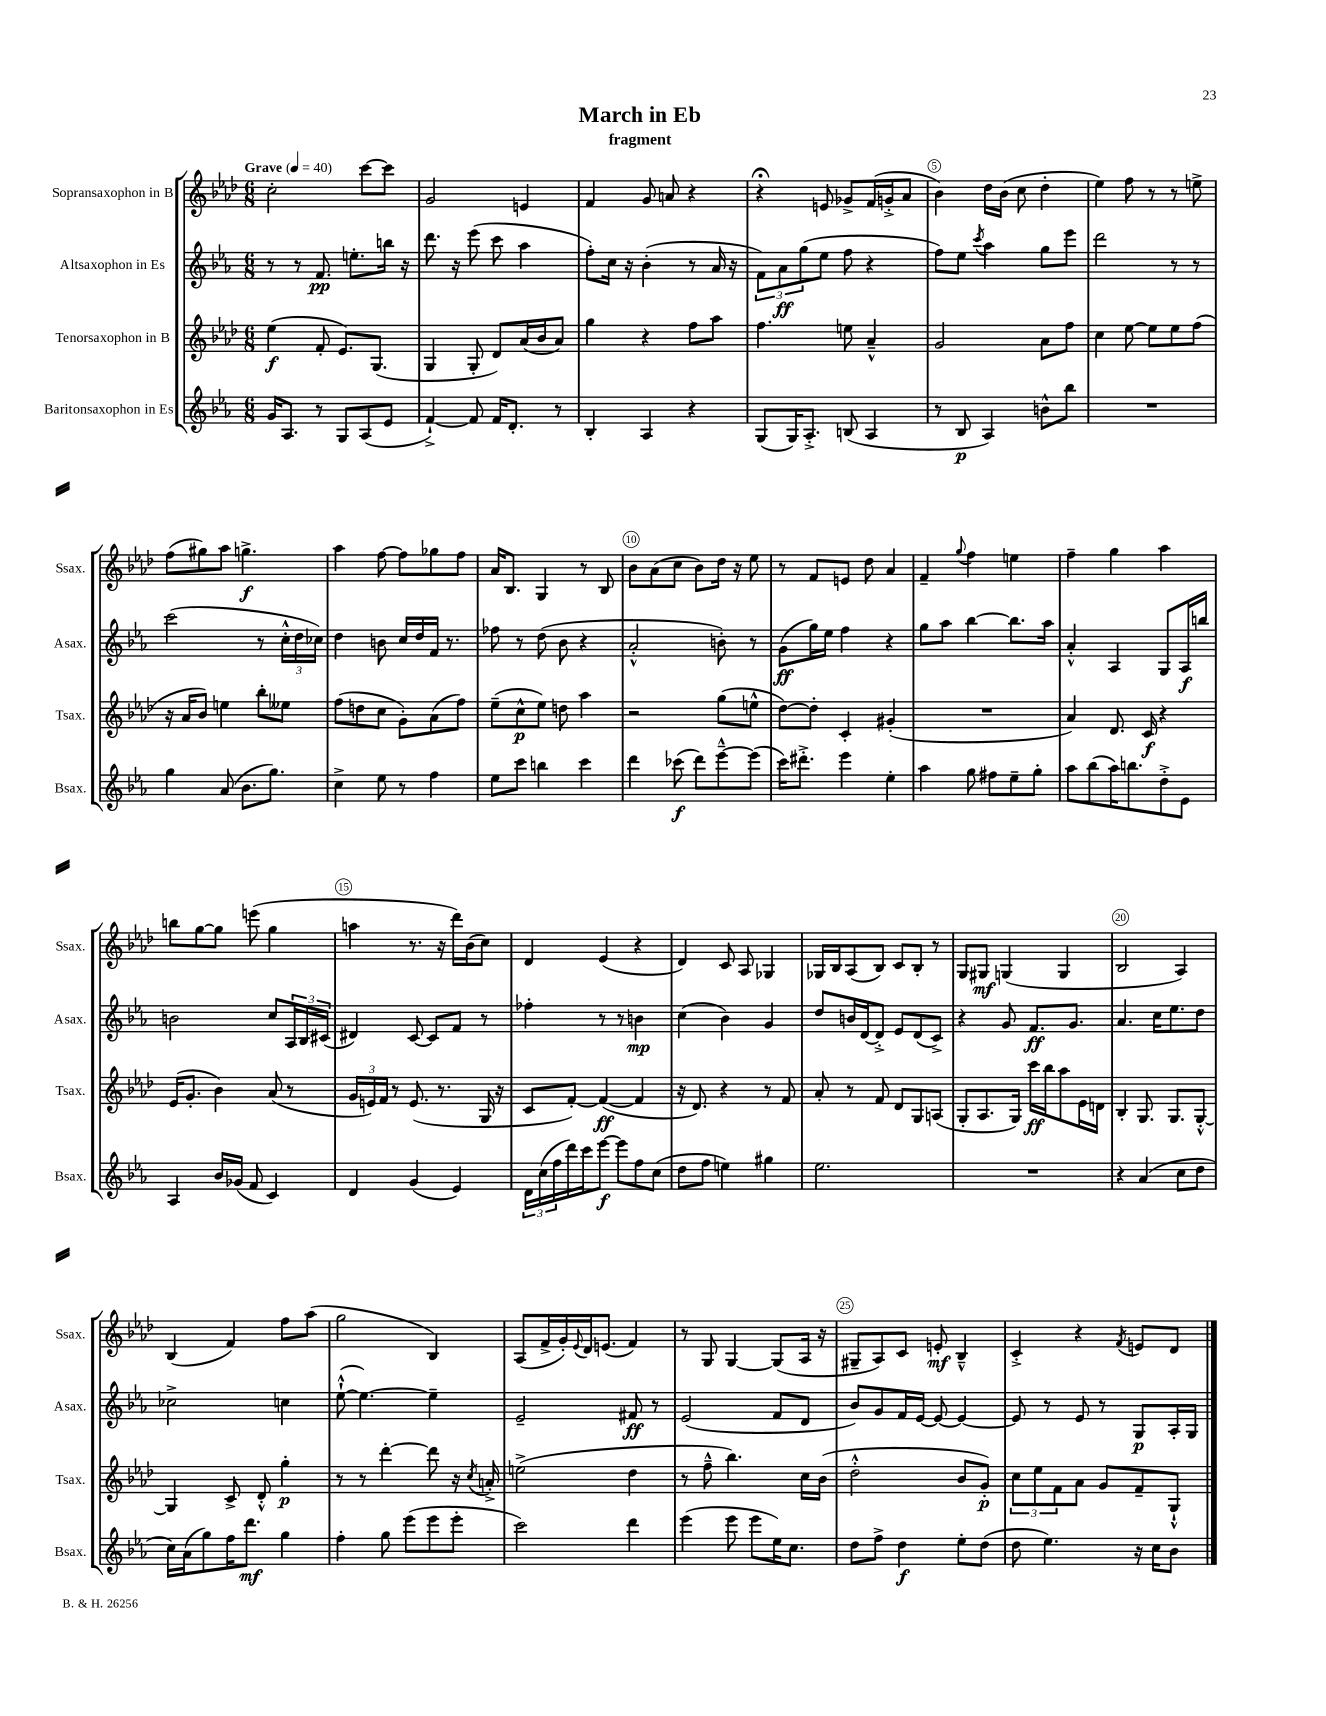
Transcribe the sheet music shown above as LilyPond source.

\header { title = "March in Eb" subtitle = "fragment" }
<<
\new StaffGroup <<
\new Staff = "s0" \with { instrumentName = "Sopransaxophon in B" shortInstrumentName = "Ssax." } {
    \clef treble \key aes \major \numericTimeSignature \time 6/8 \tempo "Grave" 4 = 40
    c''2-. c'''8~ c'''8 |
    g'2 e'4 |
    f'4 g'8 a'8 r4 |
    r4\fermata e'8 ges'8-> f'16( g'16-.-> aes'8 |
    bes'4) des''16 bes'16( c''8 des''4-. |
    ees''4) f''8 r8 r8 e''8-> |
    f''8( gis''8) aes''8 g''4.->\f |
    aes''4 f''8~ f''8 ges''8 f''8 |
    aes'16 bes8. g4 r8 bes8 |
    bes'8 aes'8( c''8 bes'8) des''16 r16 ees''8 |
    r8 f'8 e'8 des''8 aes'4 |
    f'4-- \appoggiatura { g''8 } f''4 e''4 |
    f''4-- g''4 aes''4 |
    b''8 g''8~ g''8 e'''8( g''4 |
    a''4 r8. r16 des'''16) bes'16( c''8) |
    des'4 ees'4( r4 |
    des'4) c'8 aes8 ges4 |
    ges16 bes16 aes8( bes8) c'8 bes8-. r8 |
    g8 gis8\mf g4( g4 |
    bes2 aes4) |
    bes4( f'4) f''8 aes''8( |
    g''2 bes4) |
    aes8( f'16-> g'16-.) \appoggiatura { ees'8 } des'16 e'8.( f'4) |
    r8 g8 g4~ g8( aes16 r16 |
    gis8-- aes8) c'8 e'8-.\mf bes4---^ |
    c'4-.-> r4 \acciaccatura { f'8 } e'8 des'8 \bar "|." |
}
\new Staff = "s1" \with { instrumentName = "Altsaxophon in Es" shortInstrumentName = "Asax." } {
    \clef treble \key ees \major \numericTimeSignature \time 6/8
    r8 r8 f'8.\pp e''8.-. b''16 r16 |
    d'''8. r16 ees'''8( c'''8 aes''4 |
    f''8-.) c''16 r16 bes'4-.( r8 aes'16 r16 |
    \tuplet 3/2 { f'8) aes'8\ff g''8( } ees''8 f''8 r4 |
    f''8) ees''8 \acciaccatura { c'''8 } aes''4 g''8 ees'''8 |
    d'''2 r8 r8 |
    c'''2( r8 \tuplet 3/2 { c''16-.-^ d''16 ces''16) } |
    d''4 b'8 c''16 d''16 f'16 r8. |
    fes''8 r8 d''8( bes'8 r4 |
    aes'2-.-^ b'8-.) r8 |
    g'8\ff( g''16) ees''16 f''4 r4 |
    g''8 aes''8 bes''4~ bes''8. aes''16 |
    aes'4-.-^ aes4 g8 aes16\f b''16 |
    b'2 c''8 \tuplet 3/2 { aes16 bes16 cis'16( } |
    dis'4) c'8~ c'8 f'8 r8 |
    fes''4-. r8 r8 b'4\mp |
    c''4( bes'4) g'4 |
    d''8 b'16 d'16~ d'8-.-> ees'8 d'8( c'8->) |
    r4 g'8 f'8.\ff g'8. |
    aes'4. c''16 ees''8. d''8 |
    ces''2-> c''4 |
    ees''8~-!-^( ees''4.~) ees''4-- |
    ees'2-- fis'8\ff r8 |
    ees'2( f'8 d'8 |
    bes'8) g'8 f'16 ees'16~ ees'8~ ees'4~ |
    ees'8 r8 ees'8 r8 g8\p aes16-. g16 \bar "|." |
}
\new Staff = "s2" \with { instrumentName = "Tenorsaxophon in B" shortInstrumentName = "Tsax." } {
    \clef treble \key aes \major \numericTimeSignature \time 6/8
    ees''4\f( f'8-. ees'8.) g8.( |
    g4 g8-. des'8) aes'16( bes'16 aes'8) |
    g''4 r4 f''8 aes''8 |
    f''4. e''8 aes'4---^ |
    g'2 aes'8 f''8 |
    c''4 ees''8~ ees''8 ees''8 f''8( |
    r16 aes'16 bes'8) e''4 bes''8-. eeses''8 |
    f''8( d''8 c''8 g'8-.) aes'8( f''8) |
    ees''8--( c''8-^\p ees''8) d''8 aes''4 |
    r2 g''8( e''8-^ |
    des''8~) des''8-. c'4-. gis'4-.( |
    R2. |
    aes'4) des'8. c'16\f r4 |
    ees'16( g'8.-. bes'4) aes'8( r8 |
    \tuplet 3/2 { g'16 e'16) f'16 } r8 e'8.( r8. g16 r16 |
    c'8 f'8~-.) f'4~\ff( f'4 |
    r16 des'8.) r4 r8 f'8 |
    aes'8-. r8 f'8 des'8 g8 a8( |
    g8-. aes8. g16) c'''16\ff bes''16 aes''8 ees'16 d'16 |
    bes4-. g8. g8. g8~-.-^ |
    g4 c'8-> des'8-.-^ g''4-.\p |
    r8 r8 des'''4~-. des'''8 r16 \acciaccatura { c''8 } a'16-.-> |
    e''2->( des''4 |
    r8 f''8---^ bes''4.) c''16 bes'16( |
    des''2-.-^ bes'8 g'8-.\p) |
    \tuplet 3/2 { c''8 ees''8 f'8 } aes'8 g'8 f'8-- g8-!-^ \bar "|." |
}
\new Staff = "s3" \with { instrumentName = "Baritonsaxophon in Es" shortInstrumentName = "Bsax." } {
    \clef treble \key ees \major \numericTimeSignature \time 6/8
    g'16 aes8. r8 g8 aes8( ees'8 |
    f'4~-!->) f'8 f'16 d'8.-. r8 |
    bes4-. aes4 r4 |
    g8( g16) aes8.-.-> b8( aes4 |
    r8 bes8\p aes4) b'8-^ bes''8 |
    R2. |
    g''4 aes'8( bes'8. g''8.) |
    c''4-> ees''8 r8 f''4 |
    ees''8 c'''8 b''4 c'''4 |
    d'''4 ces'''8\f( d'''8) ees'''8~---^ ees'''8( |
    c'''16) dis'''8.-.-> ees'''4 ees''4-. |
    aes''4 g''8 fis''8 ees''8-- g''8-. |
    aes''8 bes''8( aes''16) b''8. d''8-.-> ees'8 |
    aes4 bes'16 ges'16( f'8 c'4) |
    d'4 g'4( ees'4) |
    \tuplet 3/2 { d'16 c''16( f''16 } d'''16) c'''16 ees'''8~\f ees'''8 f''8 c''8( |
    d''8 f''8 e''4) gis''4 |
    ees''2. |
    R2. |
    r4 aes'4( c''8 d''8 |
    c''16) aes'16( g''8) f''16 d'''8.\mf g''4 |
    f''4-. g''8 ees'''8( ees'''8 ees'''8-. |
    c'''2) d'''4 |
    ees'''4( ees'''8 ees'''8 ees''16) c''8. |
    d''8 f''8-> d''4\f ees''8-. d''8( |
    d''8 ees''4.) r16 c''16 bes'8 \bar "|." |
}
>>
>>
\layout { \context { \Score \override BarNumber.break-visibility = ##(#f #t #t) barNumberVisibility = #(every-nth-bar-number-visible 5) \override BarNumber.stencil = #(make-stencil-circler 0.1 0.3 ly:text-interface::print) } }
